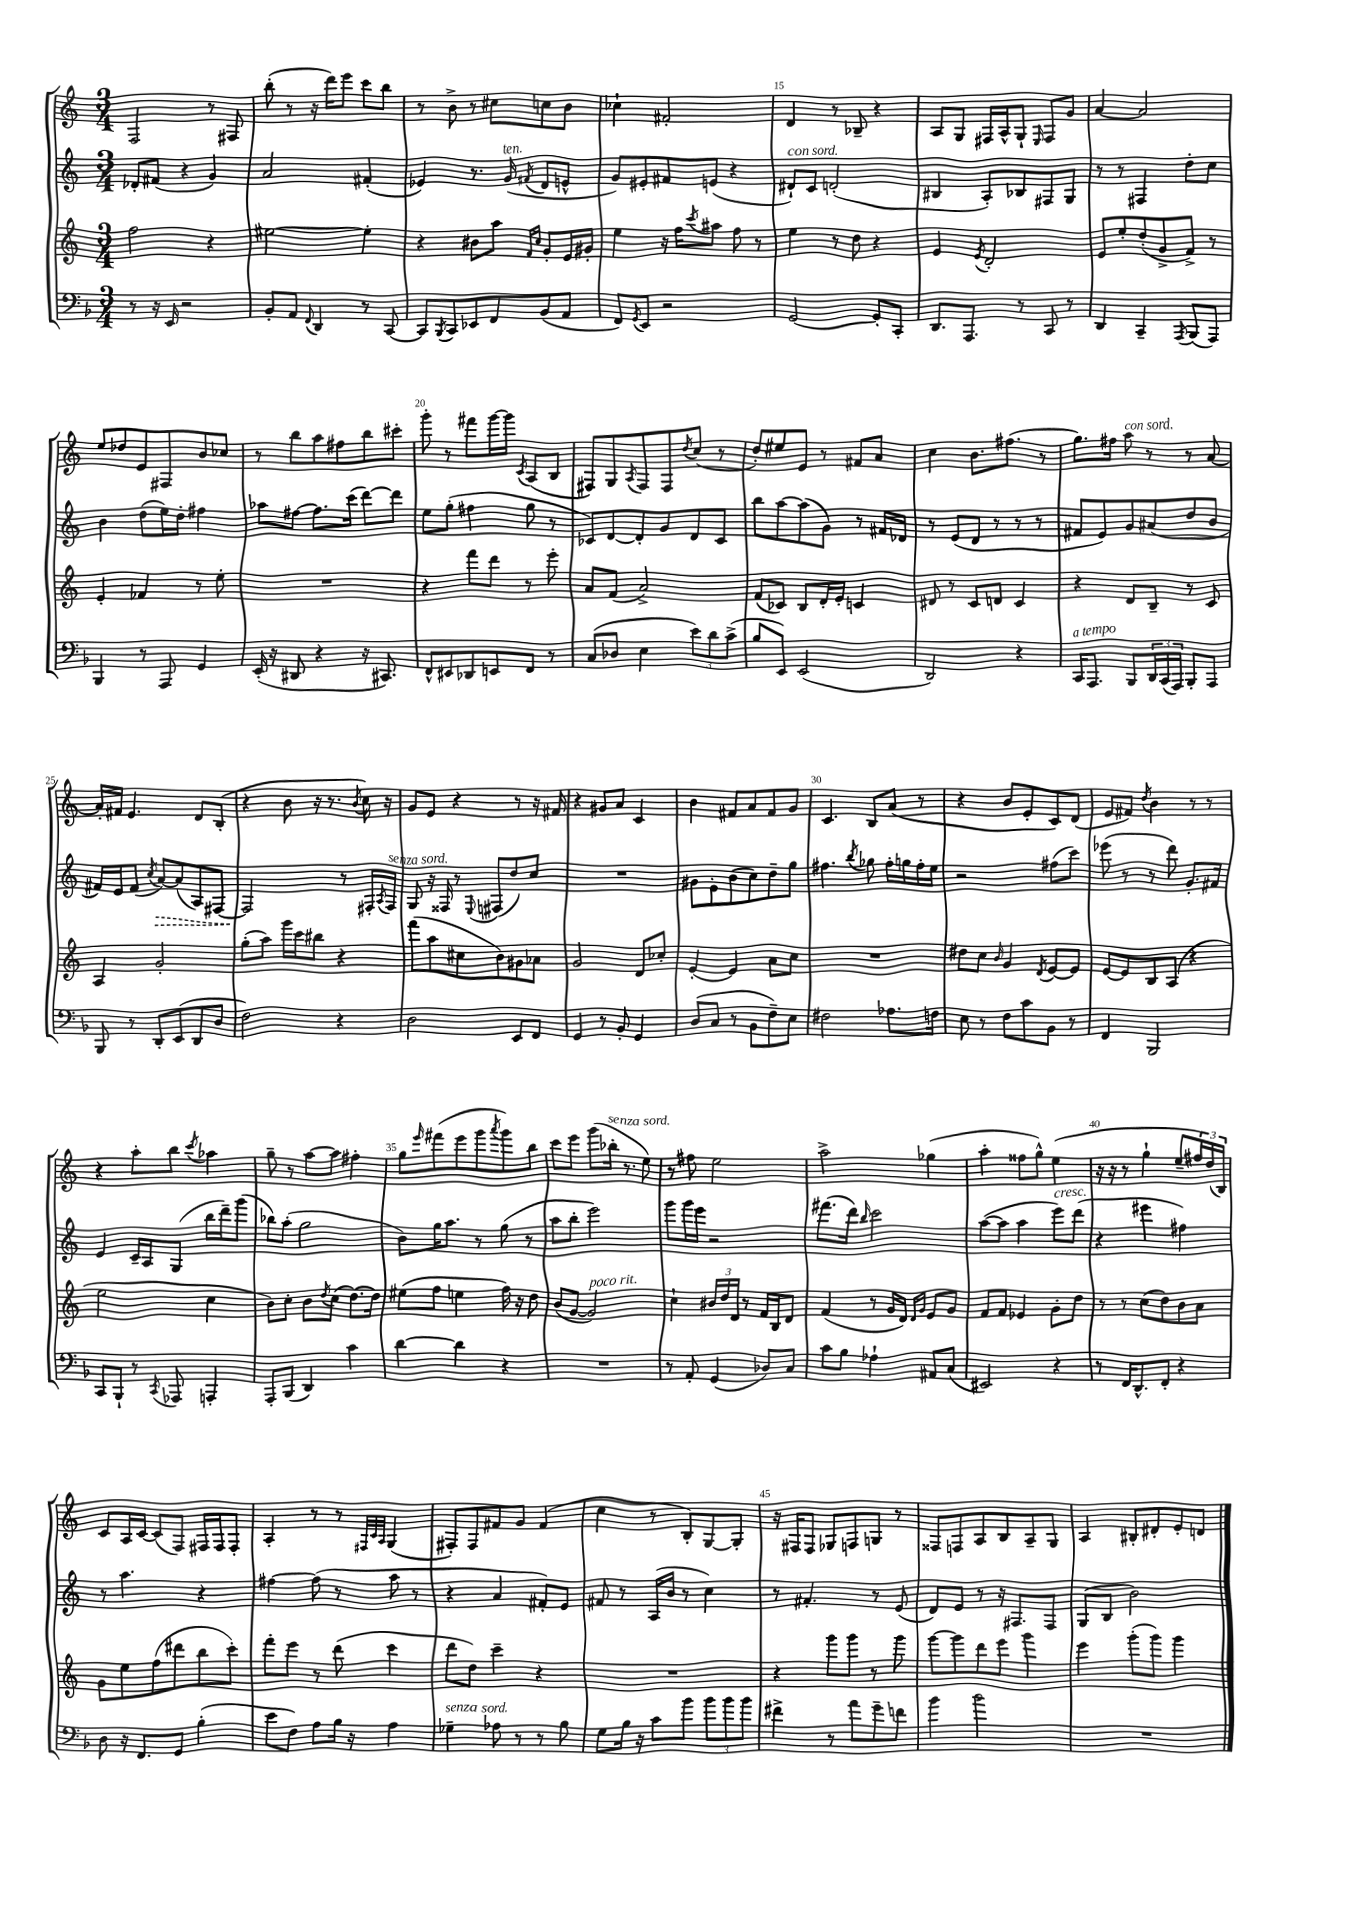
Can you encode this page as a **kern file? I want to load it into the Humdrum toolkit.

**kern	**kern	**kern	**kern
*staff4	*staff3	*staff2	*staff1
*clefF4	*clefG2	*clefG2	*clefG2
*k[b-]	*k[]	*k[]	*k[]
*M3/4	*M3/4	*M3/4	*M3/4
8r	2ff	8d-'	2F
16r	.	(8f#	.
16EE	.	.	.
2r	.	4r	.
.	4r	4g)	8r
.	.	.	8F#
=	=	=	=
8BB-'	[2ee#	2a	(8bb'
8AA	.	.	8r
8qqFF	.	.	.
4DD	.	.	16r
.	.	.	16ddd)
.	.	.	8eee
8r	4ee#']	(4f#'	8ccc
[8CC	.	.	8bb
=	=	=	=
8CC]	4r	4e-)	8r
8qBBB-	.	.	.
8CC	.	.	8b^
8EE-	8b#	8.r	8r
8FF	8aa	.	8cc#
.	.	(16g	.
.	16qqf	.	.
.	16qqcc	8qf#	.
(8BB-	8g'	8d	8cc
8AA	16e	8e^^	8b
.	16g#'	.	.
=	=	=	=
8FF)	4ee	8g)	4cc-`
8qGG	.	.	.
8EE	.	8e#'	.
2r	16r	8f#	2f#'
.	16ff	.	.
.	8qccc	.	.
.	8aa#	(8e	.
.	8ff	4r	.
.	8r	.	.
=	=	=	=
[2GG	4ee	8d#`)	4d
.	.	8c	.
.	8r	(2d'	8r
.	8dd	.	8B-~
8GG']	4r	.	4r
8CC'	.	.	.
=	=	=	=
8.DD	4e	4B#	8A
.	.	.	8G
8.AAA	.	.	.
.	8qe	.	.
.	2d'	8A')	16F#
.	.	.	16A^^
8r	.	8B-	8G`
.	.	.	16qqE
8CC	.	8F#	8F#
8r	.	8G	8g
=	=	=	=
4DD	8e	8r	[4a
.	8ee'	8r	.
4CC~	(8dd'	4F#	2a]
.	8g^	.	.
8qAAA	.	.	.
(8BBB-	8f^)	8dd'	.
8AAA)	8r	8cc	.
=	=	=	=
4BBB-	4e'	4b	8ee
.	.	.	8dd-
8r	4f-	(8dd	8e
8AAA	.	16ee)	8F#
.	.	16dd'	.
4GG	8r	4ff#	8b
.	8ee'	.	8cc-
=	=	=	=
(16EE'	2.r	8aa-	8r
16r	.	.	.
8DD#	.	[8ff#	8bb
4r	.	8.ff#]	8aa
.	.	.	8ff#
.	.	(16ccc	.
16r	.	[8ddd)	8bb
8.CC#)	.	.	.
.	.	8ddd]	8ccc#'
=	=	=	=
8FF^^	4r	8ee	8ggg'
8EE#	.	(8gg'	8r
8DD-	8fff	4ff#	8fff#
8EE	8ddd	.	[16ggg
.	.	.	16ggg]
.	.	.	8qc
8FF	8r	8gg	(8A
8r	8eee'	8r	8B
=	=	=	=
(8C	8a	8c-)	8F#)
8D-	(8f	[8d	8G
.	.	.	8qA
4E	2a^)	8d']	8F#
.	.	8g	8F#
.	.	.	8qdd
12e)	.	8d	(8cc
12d	.	.	.
.	.	8c-	8r
(12c^	.	.	.
=	=	=	=
8B-	(8f	8bb	8dd')
8EE)	8c-)	[8aa	8ee#
(2EE	8B	(8aa]	8e
.	16d'	8g)	8r
.	16e'	.	.
.	4c	8r	8f#
.	.	16f#	8a
.	.	16d-	.
=	=	=	=
2DD)	8d#	8r	4cc
.	8r	(8e	.
.	8c	8d	8.b
.	8d	8r	.
.	.	.	(8.ff#
4r	4c	8r	.
.	.	8r	8r
=	=	=	=
16CC	4r	8f#	8.gg)
8.AAA	.	.	.
.	.	8e)	.
.	.	.	16ff#
8BBB-	8d	8g	8aa
24DD	8B~	(8a#	8r
(24CC	.	.	.
24AAA)	.	.	.
8BBB-'	8r	8dd	8r
8AAA	8c	8b	[8a
=	=	=	=
8BBB-	4A	16f#)	16a']
.	.	16e	16f#
8r	.	(8f#	4.e
.	.	8qcc	.
8DD'	2g'	[8a)	.
(8EE	.	(8a]	.
8DD	.	8A)	8d
8D	.	[8F#	(8B'
=	=	=	=
2F)	(8gg'	2F#]	4r
.	8aa)	.	.
.	16ggg	.	8b
.	16ccc	.	.
.	8bb#	.	16r
.	.	.	8.r
4r	4r	8r	.
.	.	.	8qb
.	.	16F#'	16cc)
.	.	8qA	.
.	.	16F#	16r
=	=	=	=
2D	(8fff	8G	8g
.	8aa	16r	8e
.	.	16F##	.
.	8cc#	8r	4r
.	.	8qqE	.
.	8b)	(8F#	.
8EE	8g#	8dd)	8r
8FF	8a-	8cc	16r
.	.	.	16f#
=	=	=	=
4GG	2g	2.r	4r
8r	.	.	8g#
8BB-'	.	.	8a
4GG	8d	.	4c
.	8cc-'	.	.
=	=	=	=
(8D	[4e'	8g#	4b
8C	.	8e'	.
8r	4e]	(8b	8f#
8BB-	.	8cc)	8a
8F~)	8a	8dd~	8f#
8E	8cc	8gg	8g
=	=	=	=
2F#	2.r	4.ff#	4.c
.	.	8qbb	.
.	.	8gg-	8B
8.A-	.	16ff#'	(8a
.	.	16gg	.
.	.	16ff#'	8r
16F	.	16ee	.
=	=	=	=
8E	8dd#	2r	4r
8r	8cc	.	.
.	16qqb	.	.
8F	4g	.	8b
8c	.	.	8e'
.	8qd	.	.
8BB-	[8e	(8ff#	8c)
8r	8e]	8ccc)	(8d
=	=	=	=
4FF	[8e	(8eee-	8e
.	8e]	8r	8f#)
.	.	.	8qdd
2BBB-	8B	8r	4b
.	(8A	8ddd)	.
.	4r	8.g'	8r
.	.	.	8r
.	.	16f#	.
=	=	=	=
8CC	2ee	4e	4r
8BBB-`	.	.	.
8r	.	16c~	8aa'
.	.	16A	.
8qCC	.	.	.
8AAA-	.	(8G	8bb
.	.	.	8qccc
4AAA'	4cc	16bb	4aa-
.	.	16ddd~)	.
.	.	(8ggg	.
=	=	=	=
8AAA'	8b)	8bb-)	8gg~
(8BBB-	8cc'	(8aa'	8r
4DD)	8b	2gg	[8aa
.	8qdd	.	.
.	(8cc	.	8aa]
4c	[8.dd)	.	4ff#'
.	16dd]	.	.
=	=	=	=
[4d	(8ee#	8b)	8gg
.	.	.	16qqeee
.	8ff	16gg	(8fff#
.	.	8.aa	.
4d]	4ee	.	8eee
.	.	8r	8ggg
.	.	.	8qaaa
4r	16ff)	(8gg	8ggg)
.	16r	.	.
.	8dd	8r	8bb
=	=	=	=
2.r	(8b	8aa	8ccc
.	[8g	8bb'	8eee
.	2g])	2eee)	(8ggg
.	.	.	16bb-'
.	.	.	8.r
.	.	.	8ee)
=	=	=	=
8r	4cc`	8ggg	8r
8AA'	.	16ggg	8ff#
.	.	16eee	.
(4GG	24b#	2r	2ee
.	24dd	.	.
.	24d	.	.
.	8r	.	.
8D-)	16f	.	.
.	16B	.	.
8C	8d	.	.
=	=	=	=
8c	(4f	(8.fff#	2aa^
8B-	.	.	.
.	.	16ddd)	.
.	.	16qqbb	.
4A-`	8r	2ccc	.
.	16g	.	.
.	16d)	.	.
.	16qqd	.	.
.	16qqg	.	.
8AA#	8e	.	(4gg-
(8C	8g	.	.
=	=	=	=
2EE#)	8f	([8aa	4aa'
.	8f	8aa]	.
.	4e-	4aa	8ff##
.	.	.	8gg^^)
4r	8g'	8eee)	(4ee
.	8dd	(8ddd	.
=	=	=	=
8r	8r	4r	16r
.	.	.	16r
16FF	8r	.	8r
8.DD^^	.	.	.
.	(8cc	4eee#	4gg`
8FF'	8dd)	.	.
4r	8b	4ff#)	8ee~
.	8a	.	24ff#)
.	.	.	(24dd
.	.	.	24B)
=	=	=	=
8D	8g	8r	8c
16r	8ee	4.aa	16A
8.FF	.	.	[16c
.	(8ff	.	(8c]
8GG	8ddd#	.	8F)
(4B-'	8bb	4r	16F#
.	.	.	16F#
.	8ccc')	.	8F#'
=	=	=	=
8e	8fff'	[4ff#	4A'
8F)	8eee	.	.
8A	8r	(8ff#]	8r
16B-	(8ddd	8r	8r
16r	.	.	.
.	.	.	32qqF#
.	.	.	32qqc
.	.	.	32qqA
4A	4ccc	8aa	(4G
.	.	8r	.
=	=	=	=
4G-~	8ddd	4r	8F#')
.	8dd)	.	8F#
8A-	4ccc~	4a	8f#
8r	.	.	8g
8r	4r	8f#')	(4f#
8B-	.	8e	.
=	=	=	=
8G	2.r	8f#	4cc
16B-	.	8r	.
16r	.	.	.
8c	.	(16A	8r
.	.	16b	.
8b-	.	8r	8B')
12b-	.	4cc)	[8G
12b-	.	.	.
.	.	.	8G']
12b-	.	.	.
=	=	=	=
4f#^	4r	8r	16r
.	.	.	16F#
.	.	4.f#'	8F#
8r	8ggg	.	8G-
8a	8ggg	.	8F
8g~	8r	8r	8G
8f	8ggg	(8e	8r
=	=	=	=
4b-	[8ggg	8d)	8F##
.	8ggg]	8e	8F
2b-	8ddd	8r	8A
.	8eee	16r	8B
.	.	8.F#	.
.	4ggg	.	8A~
.	.	8F#	8G
=	=	=	=
2.r	4eee	(8G	4A
.	.	8B	.
.	(8ggg'	2b)	8B#'
.	8ggg)	.	8d#'
.	4ggg	.	8e'
.	.	.	8d
==	==	==	==
*-	*-	*-	*-
